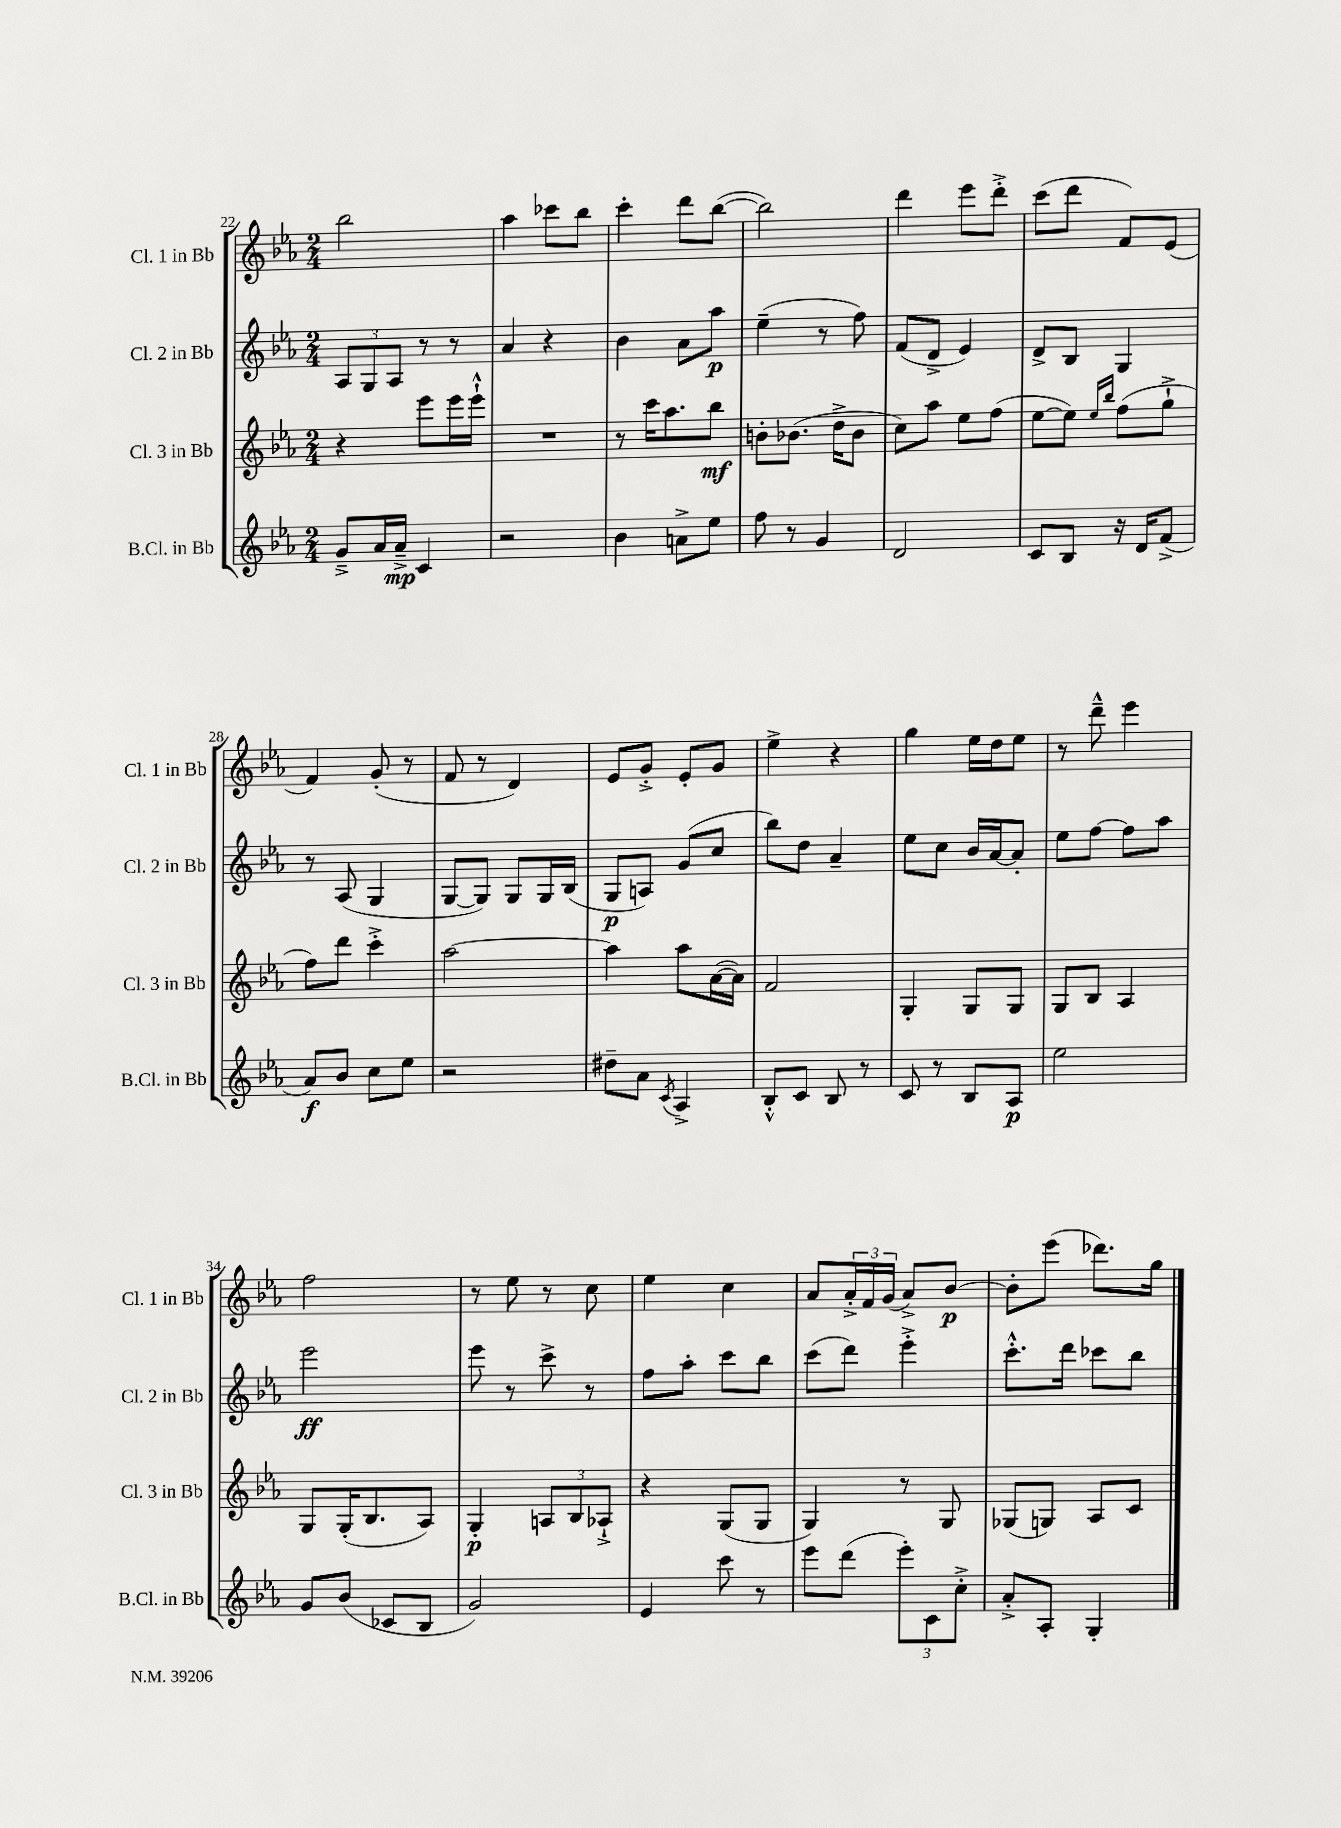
<<
\new StaffGroup <<
\new Staff = "s0" \with { instrumentName = "Cl. 1 in Bb" shortInstrumentName = "Cl. 1 in Bb" } {
    \clef treble \key ees \major \numericTimeSignature \time 2/4
    bes''2 |
    aes''4 ces'''8 bes''8 |
    c'''4-. d'''8 bes''8~( |
    bes''2) |
    d'''4 ees'''8 d'''8-.-> |
    c'''8( d'''8 f'8) ees'8( |
    f'4) g'8-.( r8 |
    f'8 r8 d'4) |
    ees'8 g'8-.-> ees'8-. g'8 |
    ees''4-> r4 |
    g''4 ees''16 d''16 ees''8 |
    r8 d'''8---^ ees'''4 |
    f''2 |
    r8 ees''8 r8 c''8 |
    ees''4 c''4 |
    aes'8 \tuplet 3/2 { aes'16-.-> f'16 g'16( } aes'8->) bes'8~\p |
    bes'8-. ees'''8( des'''8.) g''16 \bar "|." |
}
\new Staff = "s1" \with { instrumentName = "Cl. 2 in Bb" shortInstrumentName = "Cl. 2 in Bb" } {
    \clef treble \key ees \major \numericTimeSignature \time 2/4
    \tuplet 3/2 { aes8 g8 aes8 } r8 r8 |
    aes'4 r4 |
    bes'4 aes'8 aes''8\p |
    ees''4--( r8 f''8) |
    f'8( d'8-> ees'4) |
    d'8-> bes8 g4 |
    r8 aes8( g4 |
    g8~ g8) g8 g16 bes16( |
    g8\p a8) g'8( c''8 |
    bes''8) d''8 aes'4-- |
    ees''8 c''8 bes'16 aes'16~ aes'8-. |
    ees''8 f''8~ f''8 aes''8 |
    ees'''2\ff |
    ees'''8 r8 c'''8-> r8 |
    f''8 aes''8-. c'''8 bes''8 |
    c'''8( d'''8) ees'''4-.-> |
    c'''8.-.-^ d'''16 ces'''8 bes''8 \bar "|." |
}
\new Staff = "s2" \with { instrumentName = "Cl. 3 in Bb" shortInstrumentName = "Cl. 3 in Bb" } {
    \clef treble \key ees \major \numericTimeSignature \time 2/4
    r4 ees'''8 ees'''16 ees'''16-!-^ |
    R2 |
    r8 c'''16 aes''8. bes''8\mf |
    b'8-. bes'8.( d''16-> bes'8 |
    c''8) aes''8 ees''8 f''8( |
    ees''8~ ees''8) \grace { ees''16 bes''16 } f''8( g''8-!-> |
    f''8) d'''8 c'''4-.-> |
    aes''2~ |
    aes''4 aes''8 aes'16~( aes'16) |
    f'2 |
    g4-. g8 g8 |
    g8 bes8 aes4 |
    g8 g16-.( bes8. aes8) |
    g4-.\p \tuplet 3/2 { a8 bes8 aes8-!-> } |
    r4 g8( g8 |
    g4) r8 g8 |
    ges8( g8) aes8 c'8 \bar "|." |
}
\new Staff = "s3" \with { instrumentName = "B.Cl. in Bb" shortInstrumentName = "B.Cl. in Bb" } {
    \clef treble \key ees \major \numericTimeSignature \time 2/4
    g'8---> aes'16 aes'16--->\mp c'4 |
    r2 |
    bes'4 a'8-> ees''8 |
    f''8 r8 g'4 |
    d'2 |
    c'8 bes8 r16 d'16 f'8->( |
    aes'8\f) bes'8 c''8 ees''8 |
    r2 |
    dis''8-- aes'8 \acciaccatura { c'8 } aes4-> |
    bes8-.-^ c'8 bes8 r8 |
    c'8 r8 bes8 aes8\p |
    ees''2 |
    g'8 bes'8( ces'8 bes8 |
    g'2) |
    ees'4 c'''8 r8 |
    ees'''8 d'''8( \tuplet 3/2 { ees'''8-.) c'8 c''8-.-> } |
    aes'8-.-> aes8-. g4-. \bar "|." |
}
>>
>>
\layout { \context { \Score currentBarNumber = #22 } }
